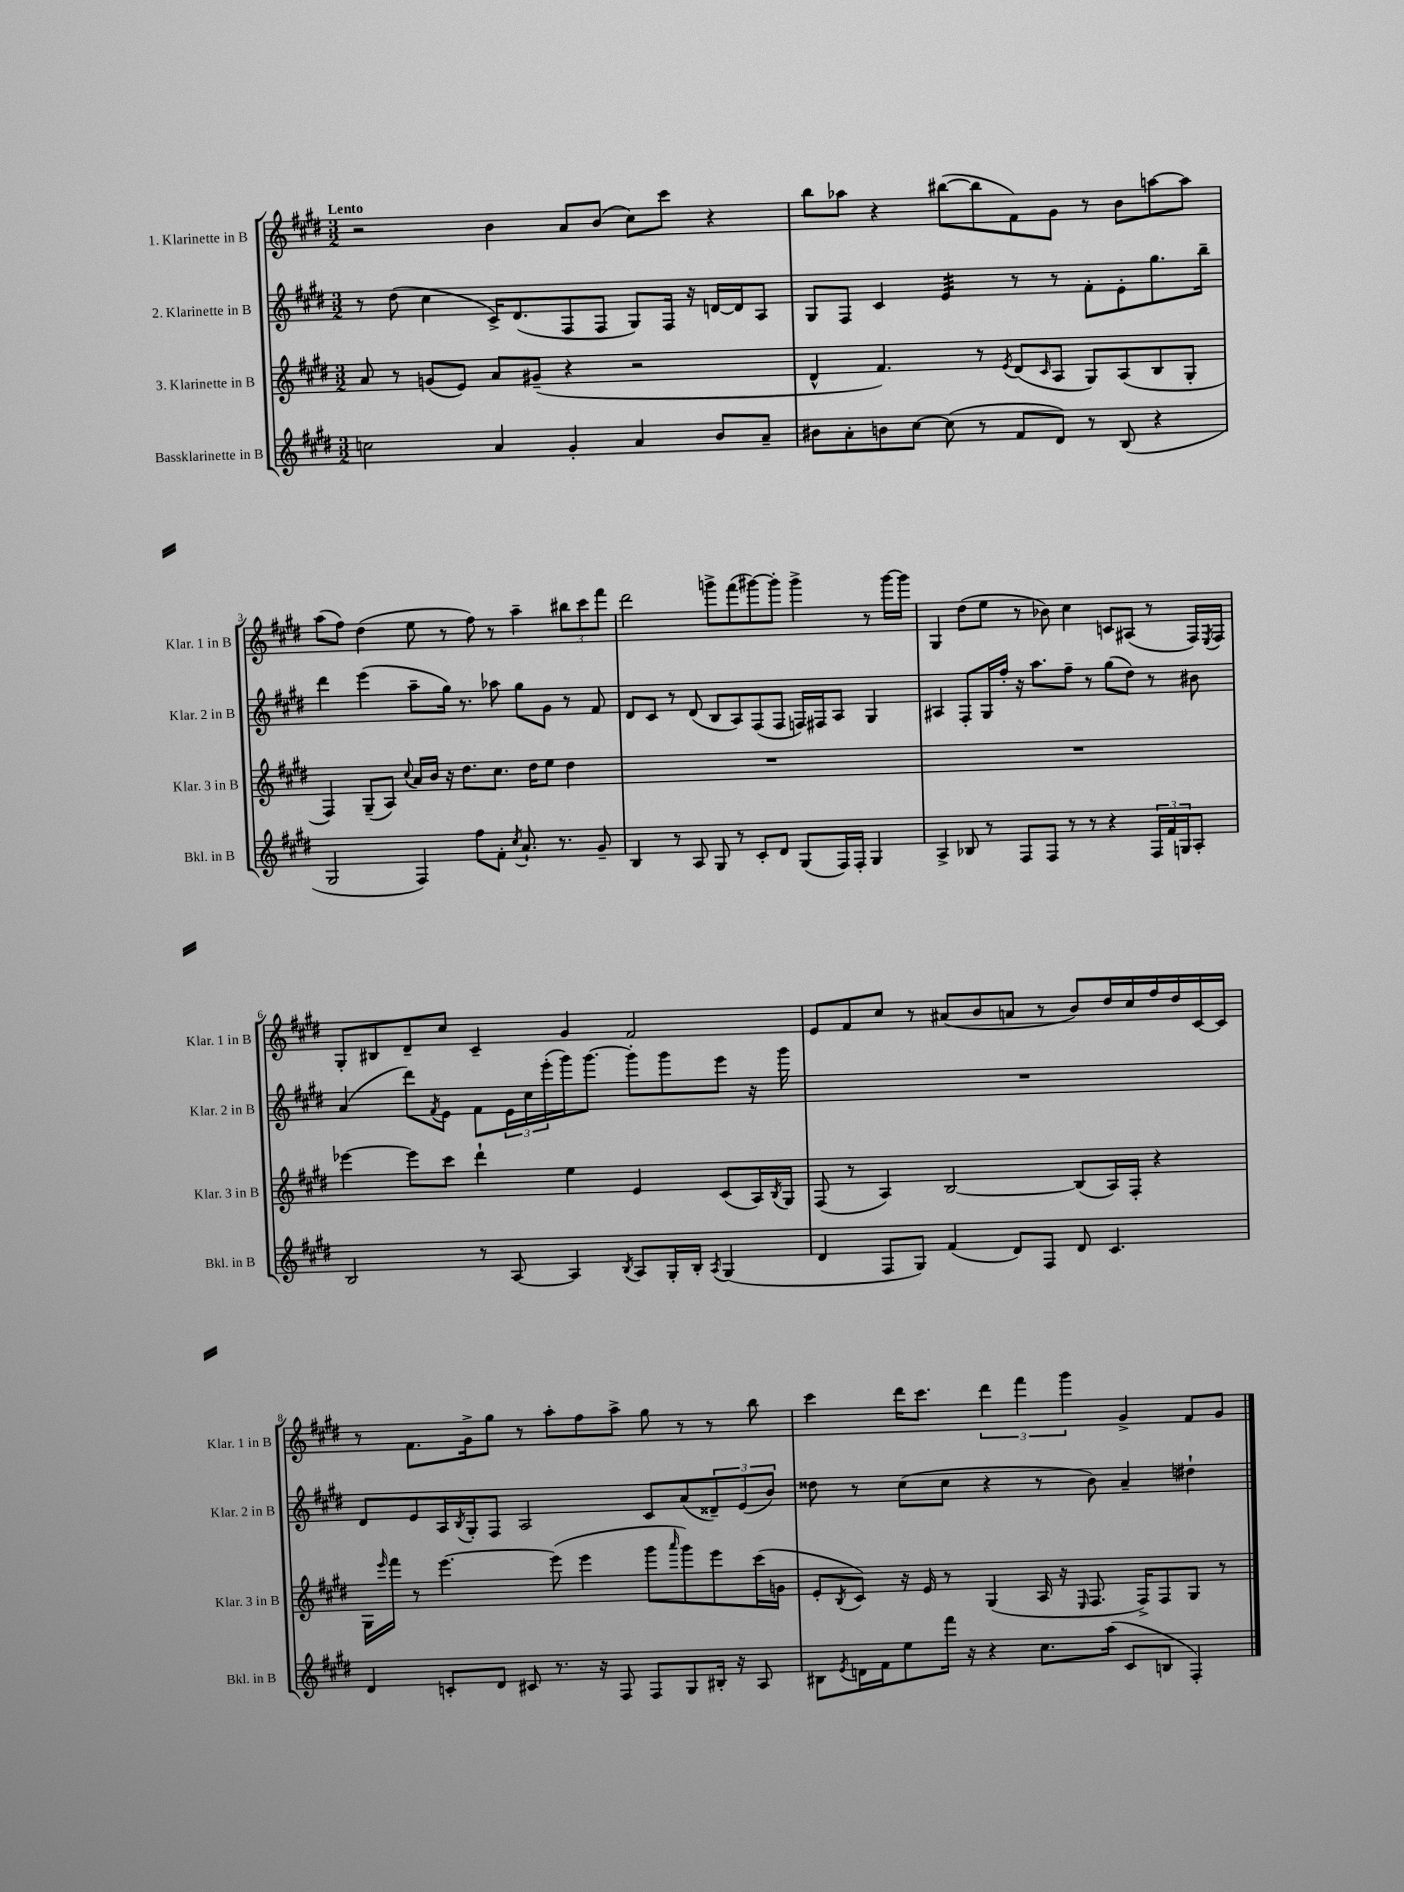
<<
\new StaffGroup <<
\new Staff = "s0" \with { instrumentName = "1. Klarinette in B" shortInstrumentName = "Klar. 1 in B" } {
    \clef treble \key e \major \numericTimeSignature \time 3/2 \tempo "Lento"
    r2 b'4 a'8 b'8( cis''8) cis'''8 r4 |
    b''8 aes''8 r4 bis''8~( bis''8 fis'8) gis'8 r8 b'8 a''8~ a''8 |
    a''8( fis''8) dis''4( e''8 r8 fis''8) r8 a''4-- \tuplet 3/2 { bis''8 cis'''8 fis'''8 } |
    dis'''2 g'''8-> fis'''8( gis'''8~) gis'''8-. gis'''4-> r8 gis'''16~ gis'''16 |
    gis4 dis''8( e''8 r8 bes'8) cis''4 c'8 ais8( r8 fis16) \acciaccatura { e8 } fis16 |
    gis8-. bis8 dis'8-- cis''8 cis'4-- gis'4 fis'2 |
    e'8 fis'8 cis''8 r8 ais'8( b'8 a'8 r8 b'8) dis''16 cis''16 fis''16 dis''16 cis'16~ cis'16 |
    r8 fis'8. gis'16-> gis''8 r8 a''8-. fis''8 a''8-> gis''8 r8 r8 b''8 |
    cis'''4 dis'''16 cis'''8. \tuplet 3/2 { dis'''4 fis'''4 gis'''4 } gis'4-> fis'8 gis'8 \bar "|." |
}
\new Staff = "s1" \with { instrumentName = "2. Klarinette in B" shortInstrumentName = "Klar. 2 in B" } {
    \clef treble \key e \major \numericTimeSignature \time 3/2
    r8 dis''8( cis''4 cis'16->) dis'8.( fis8 fis8 gis8) fis16 r16 d'16~ d'16 a8 |
    gis8 fis8 cis'4 e'4:32 r8 r8 fis'8-. e'8-. gis''8. b''16-- |
    dis'''4 e'''4( a''8-- gis''16) r8. aes''8 gis''8 gis'8 r8 fis'8 |
    dis'8 cis'8 r8 dis'8( b8 a8) fis8( fis8 f16) fis16 a8 gis4 |
    ais4 fis8-. gis16 fis''16-. r16 a''8. fis''8-- r8 gis''8( dis''8) r8 bis'8 |
    a'4( dis'''8) \acciaccatura { fis'8 } e'8 fis'8 \tuplet 3/2 { e'16 cis''16 e'''16-.( } gis'''16) gis'''8.~ gis'''8-. gis'''8 e'''8 r16 gis'''16 |
    R1. |
    dis'8 e'8 a16 \acciaccatura { b8 } gis16-. fis8 a2 cis'8 a'8( \tuplet 3/2 { disis'8--) e'8( b'8) } |
    disis''8 r8 cis''8( cis''8 r4 r8 b'8) a'4-- dis''4-! \bar "|." |
}
\new Staff = "s2" \with { instrumentName = "3. Klarinette in B" shortInstrumentName = "Klar. 3 in B" } {
    \clef treble \key e \major \numericTimeSignature \time 3/2
    a'8 r8 g'8( e'8) a'8 gis'8--( r4 r2 |
    dis'4-^ fis'4.) r8 \acciaccatura { e'8 } dis'8( \grace { cis'16 } a8 gis8) a8( b8 gis8-. |
    fis4) gis8--( a8) \appoggiatura { cis''8 } a'16 b'16 r16 dis''8. cis''8. dis''16 e''8 dis''4 |
    R1. |
    R1. |
    ees'''4~ ees'''8 cis'''8 dis'''4-! e''4 e'4 cis'8( a16) \acciaccatura { b8 } gis16 |
    fis8( r8 a4) b2~ b8( a16) fis16-. r4 |
    gis16 \grace { e'''16 } fis'''16 r8 e'''4.~ e'''8( e'''4 gis'''8 \grace { a'''16 } gis'''8) e'''8 cis'''16( g'16 |
    e'8-. \acciaccatura { b8 } cis'8) r16 e'16 r8 gis4( a16 r16 \grace { e16 } fis8. fis16->) fis8 gis8 r8 \bar "|." |
}
\new Staff = "s3" \with { instrumentName = "Bassklarinette in B" shortInstrumentName = "Bkl. in B" } {
    \clef treble \key e \major \numericTimeSignature \time 3/2
    c''2 a'4 gis'4-. a'4 b'8 a'8-- |
    bis'8 a'8-. b'8 cis''8~ cis''8( r8 fis'8 dis'8) r8 b8( r4 |
    gis2 fis4) fis''8 fis'8-. \acciaccatura { cis''8 } a'8.-! r8. gis'8-- |
    b4 r8 a8 gis8 r8 cis'8-. dis'8 gis8( fis16) fis16-. gis4 |
    a4-> bes8 r8 fis8 fis8 r8 r8 r4 \tuplet 3/2 { fis16 fis'16 g16 } a8-. |
    b2 r8 a8~ a4 \acciaccatura { b8 } a8 gis16-. b16-. \acciaccatura { a8 } gis4( |
    dis'4 fis8 gis8) fis'4( dis'8) fis8 dis'8 cis'4. |
    dis'4 c'8-. dis'8 cis'8 r8. r16 fis8 fis8 gis8 bis16-. r16 a8 |
    bis8 \acciaccatura { e'8 } d'16 fis'16 e''8 fis'''16 r16 r4 cis''8. a''16( cis'8 b8 fis4-.) \bar "|." |
}
>>
>>
